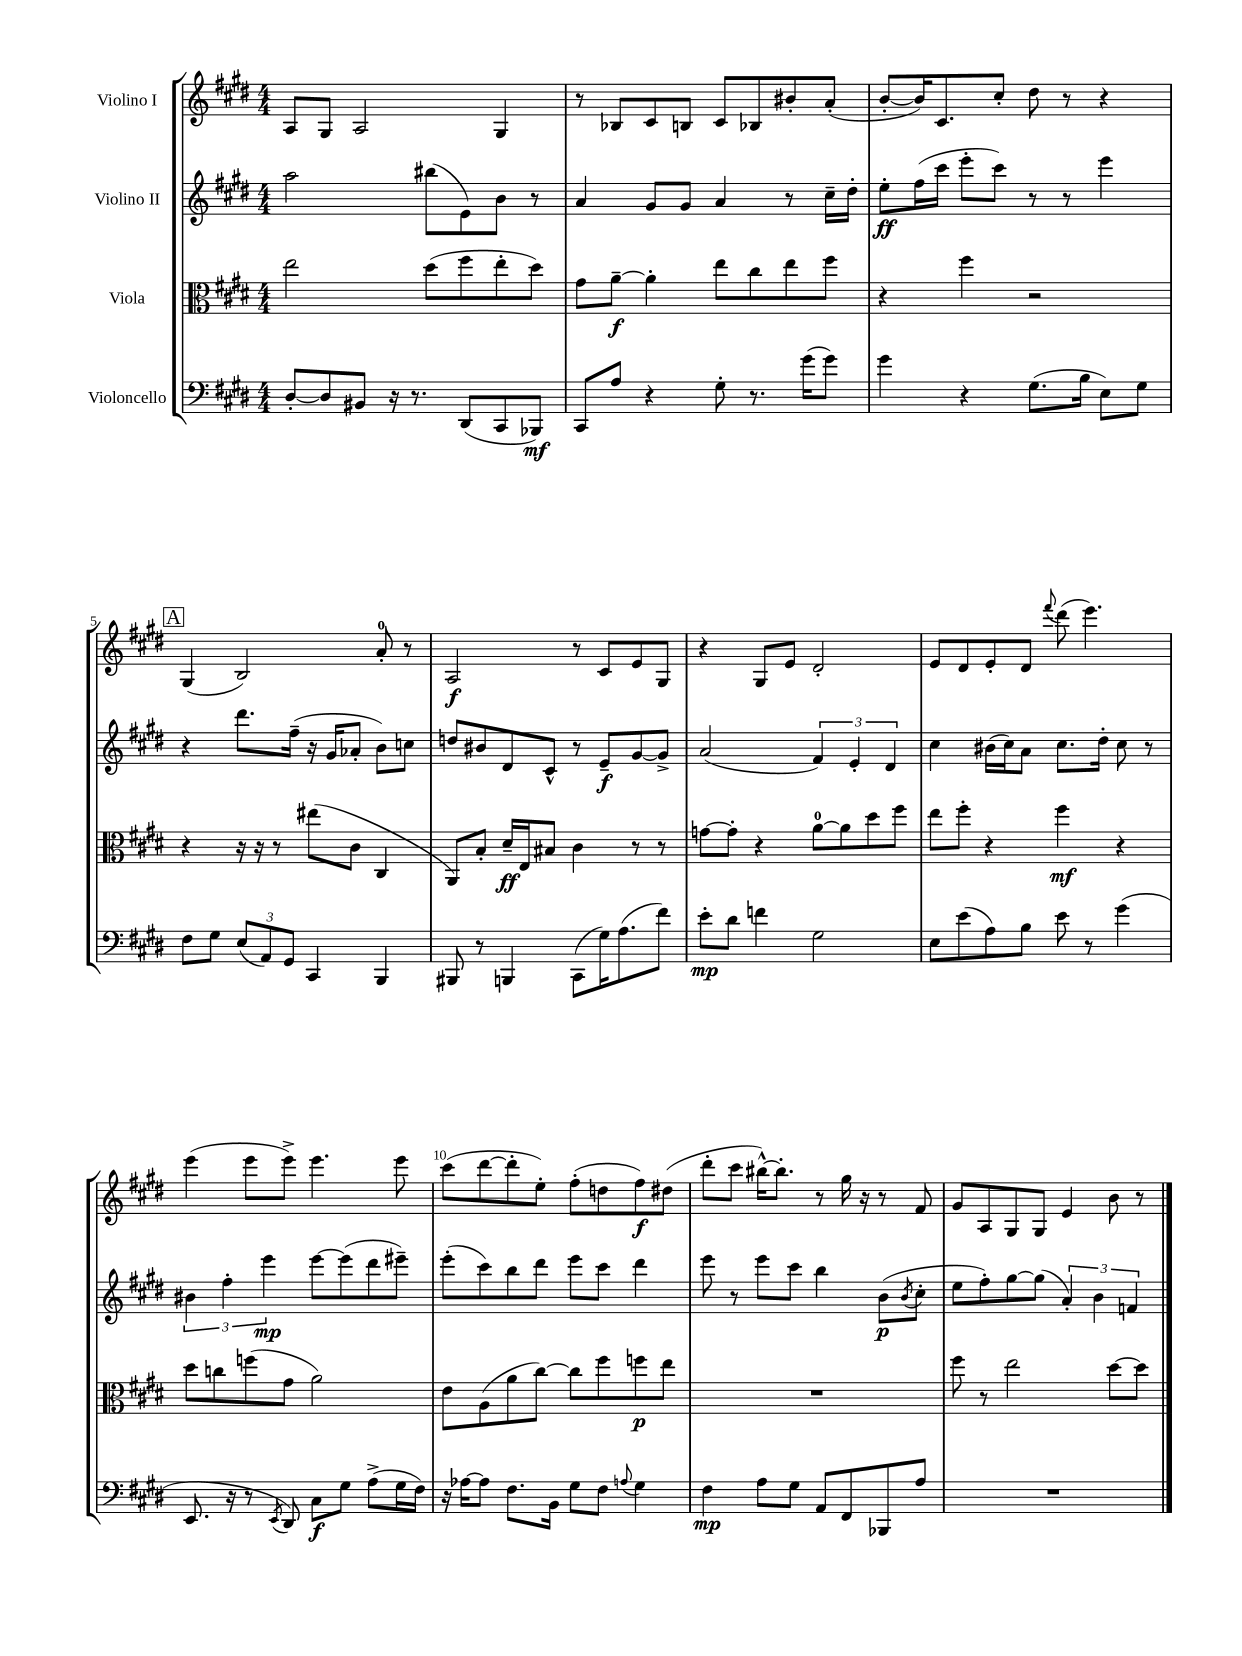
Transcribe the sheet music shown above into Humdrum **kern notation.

**kern	**dynam	**kern	**dynam	**kern	**dynam	**kern	**dynam
*part4	*part4	*part3	*part3	*part2	*part2	*part1	*part1
*staff4	*staff4	*staff3	*staff3	*staff2	*staff2	*staff1	*staff1
*I"Violoncello	*	*I"Viola	*	*I"Violino II	*	*I"Violino I	*
*clefF4	*	*clefC3	*	*clefG2	*	*clefG2	*
*k[f#c#g#d#]	*	*k[f#c#g#d#]	*	*k[f#c#g#d#]	*	*k[f#c#g#d#]	*
*M4/4	*	*M4/4	*	*M4/4	*	*M4/4	*
=2	=2	=2	=2	=2	=2	=2	=2
[8D#'/L	.	2ee\	.	2aa\	.	8A/L	.
8D#/]	.	.	.	.	.	8G#/J	.
8BB#X/J	.	.	.	.	.	2A/	.
16r	.	.	.	.	.	.	.
8.r	.	.	.	.	.	.	.
.	.	(8dd#\L	.	(8bb#X\L	.	.	.
(8DD#/L	.	8ff#\	.	8e\)	.	.	.
8CC#/	.	8ee'\	.	8b\J	.	4G#/	.
8BBB-X/J)	mf	8dd#\J)	.	8r	.	.	.
=3	=3	=3	=3	=3	=3	=3	=3
8CC#/L	.	8g#\L	.	4a/	.	8r	.
8A/J	.	[8a~\J	f	.	.	8B-X/L	.
4r	.	4a'\]	.	8g#/L	.	8c#/	.
.	.	.	.	8g#/J	.	8Bn/J	.
8G#'\	.	8ee\L	.	4a/	.	8c#/L	.
8.r	.	8cc#\	.	.	.	8B-X/	.
.	.	8ee\	.	8r	.	8b#X'/	.
(16g#\KL	.	.	.	.	.	.	.
8g#\J)	.	8ff#\J	.	16cc#~\LL	.	(8a'/J	.
.	.	.	.	16dd#'\JJ	.	.	.
=4	=4	=4	=4	=4	=4	=4	=4
4g#\	.	4r	.	8ee'\L	ff	[8b'/L	.
.	.	.	.	(16ff#\L	.	16b/K])	.
.	.	.	.	16ccc#\JJ	.	8.c#/	.
4r	.	4ff#\	.	8eee'\L	.	.	.
.	.	.	.	8ccc#\J)	.	8cc#'/J	.
(8.G#\L	.	2r	.	8r	.	8dd#\	.
.	.	.	.	8r	.	8r	.
16B\Jk	.	.	.	.	.	.	.
8E\L)	.	.	.	4eee\	.	4r	.
8G#\J	.	.	.	.	.	.	.
!!LO:LB:g=z
!!LO:REH:place=s1:t=A
=5	=5	=5	=5	=5	=5	=5	=5
8F#\L	.	4r	.	4r	.	(4G#/	.
8G#\J	.	.	.	.	.	.	.
(12E/L	.	16r	.	8.ddd#\L	.	2B/)	.
.	.	16r	.	.	.	.	.
12AA/)	.	.	.	.	.	.	.
.	.	8r	.	.	.	.	.
12GG#/J	.	.	.	.	.	.	.
.	.	.	.	(16ff#~\Jk	.	.	.
4CC#/	.	(8ee#X\L	.	16r	.	.	.
.	.	.	.	16g#/KL	.	.	.
.	.	8c#\J	.	8a-X'/J	.	.	.
4BBB/	.	4C#/	.	8b\L)	.	8a'/	.
.	.	.	.	8ccn\J	.	8r	.
=6	=6	=6	=6	=6	=6	=6	=6
8BBB#X/	.	8AA/L)	.	8ddn/L	.	2A/	f
8r	.	8B'/J	.	8b#X/	.	.	.
4BBBn/	.	16d#~/LL	ff	8d#/	.	.	.
.	.	16E/J	.	.	.	.	.
.	.	8B#X/J	.	8c#^^/J	.	.	.
(8CC#\L	.	4c#\	.	8r	.	8r	.
16G#\K)	.	.	.	8e~/L	f	8c#/L	.
(8.A\	.	.	.	.	.	.	.
.	.	8r	.	[8g#/	.	8e/	.
8f#\J)	.	8r	.	8g#^/J]	.	8G#/J	.
=7	=7	=7	=7	=7	=7	=7	=7
8e'\L	mp	[8gn\L	.	(2a/	.	4r	.
8d#\J	.	8g'\J]	.	.	.	.	.
4fn\	.	4r	.	.	.	8G#/L	.
.	.	.	.	.	.	8e/J	.
2G#\	.	[8a\L	.	6f#/)	.	2d#'/	.
.	.	8a\]	.	.	.	.	.
.	.	.	.	6e'/	.	.	.
.	.	8dd#\	.	.	.	.	.
.	.	.	.	6d#/	.	.	.
.	.	8ff#\J	.	.	.	.	.
=8	=8	=8	=8	=8	=8	=8	=8
8E\L	.	8ee\L	.	4cc#\	.	8e/L	.
(8e\	.	8ff#'\J	.	.	.	8d#/	.
8A\)	.	4r	.	(16b#X\LL	.	8e'/	.
.	.	.	.	16cc#\J)	.	.	.
8B\J	.	.	.	8a\J	.	8d#/J	.
.	.	.	.	.	.	8qqfff#/	.
8e\	.	4ff#\	mf	8.cc#\L	.	(8ddd#\	.
8r	.	.	.	.	.	4.eee\)	.
.	.	.	.	16dd#'\Jk	.	.	.
(4g#\	.	4r	.	8cc#\	.	.	.
.	.	.	.	8r	.	.	.
!!LO:LB:g=z
=9	=9	=9	=9	=9	=9	=9	=9
8.EE/	.	8dd#\L	.	6b#X\	.	(4eee\	.
.	.	8ccn\	.	.	.	.	.
.	.	.	.	6ff#'\	.	.	.
16r	.	.	.	.	.	.	.
8r	.	(8ffn\	.	.	.	8eee\L	.
.	.	.	.	6eee\	mp	.	.
8qEE/	.	.	.	.	.	.	.
8DD#/)	.	8g#\J	.	.	.	8eee^\J)	.
8C#\L	f	2a\)	.	[8eee\L	.	4.eee\	.
8G#\J	.	.	.	(8eee\]	.	.	.
(8A^\L	.	.	.	8ddd#\	.	.	.
16G#\L	.	.	.	8eee#X~\J)	.	8eee\	.
16F#\JJ)	.	.	.	.	.	.	.
=10	=10	=10	=10	=10	=10	=10	=10
16r	.	8e\L	.	(8eee'\L	.	(8ccc#\L	.
[16A-X\KL	.	.	.	.	.	.	.
8A-\J]	.	(8A\	.	8ccc#\)	.	[8ddd#\	.
8.F#\L	.	8a\	.	8bb\	.	8ddd#'\]	.
.	.	[8cc#\J)	.	8ddd#\J	.	8ee'\J)	.
16BB\Jk	.	.	.	.	.	.	.
8G#\L	.	8cc#\L]	.	8eee\L	.	(8ff#'\L	.
8F#\J	.	8ff#\	.	8ccc#\J	.	8ddn\	.
8qqAn/	.	.	.	.	.	.	.
4G#\	.	8ffn\	p	4ddd#\	.	8ff#\)	f
.	.	8ee\J	.	.	.	(8dd#X\J	.
=11	=11	=11	=11	=11	=11	=11	=11
4F#\	mp	1r	.	8eee\	.	8ddd#'\L	.
.	.	.	.	8r	.	8ccc#\J	.
8A\L	.	.	.	8eee\L	.	[16bb#X^^\KL)	.
.	.	.	.	.	.	8.bb#'\J]	.
8G#\J	.	.	.	8ccc#\J	.	.	.
8AA/L	.	.	.	4bb\	.	8r	.
8FF#/	.	.	.	.	.	16gg#\	.
.	.	.	.	.	.	16r	.
8BBB-X/	.	.	.	(8b\L	p	8r	.
.	.	.	.	8qb/	.	.	.
8A/J	.	.	.	8cc#'\J	.	8f#/	.
=12	=12	=12	=12	=12	=12	=12	=12
1r	.	8ff#\	.	8ee\L	.	8g#/L	.
.	.	8r	.	8ff#'\)	.	8A/	.
.	.	2ee\	.	[8gg#\	.	8G#/	.
.	.	.	.	(8gg#\J]	.	8G#/J	.
.	.	.	.	6a'/)	.	4e/	.
.	.	.	.	6b\	.	.	.
.	.	[8dd#\L	.	.	.	8b\	.
.	.	.	.	6fn/	.	.	.
.	.	8dd#\J]	.	.	.	8r	.
==	==	==	==	==	==	==	==
*-	*-	*-	*-	*-	*-	*-	*-
